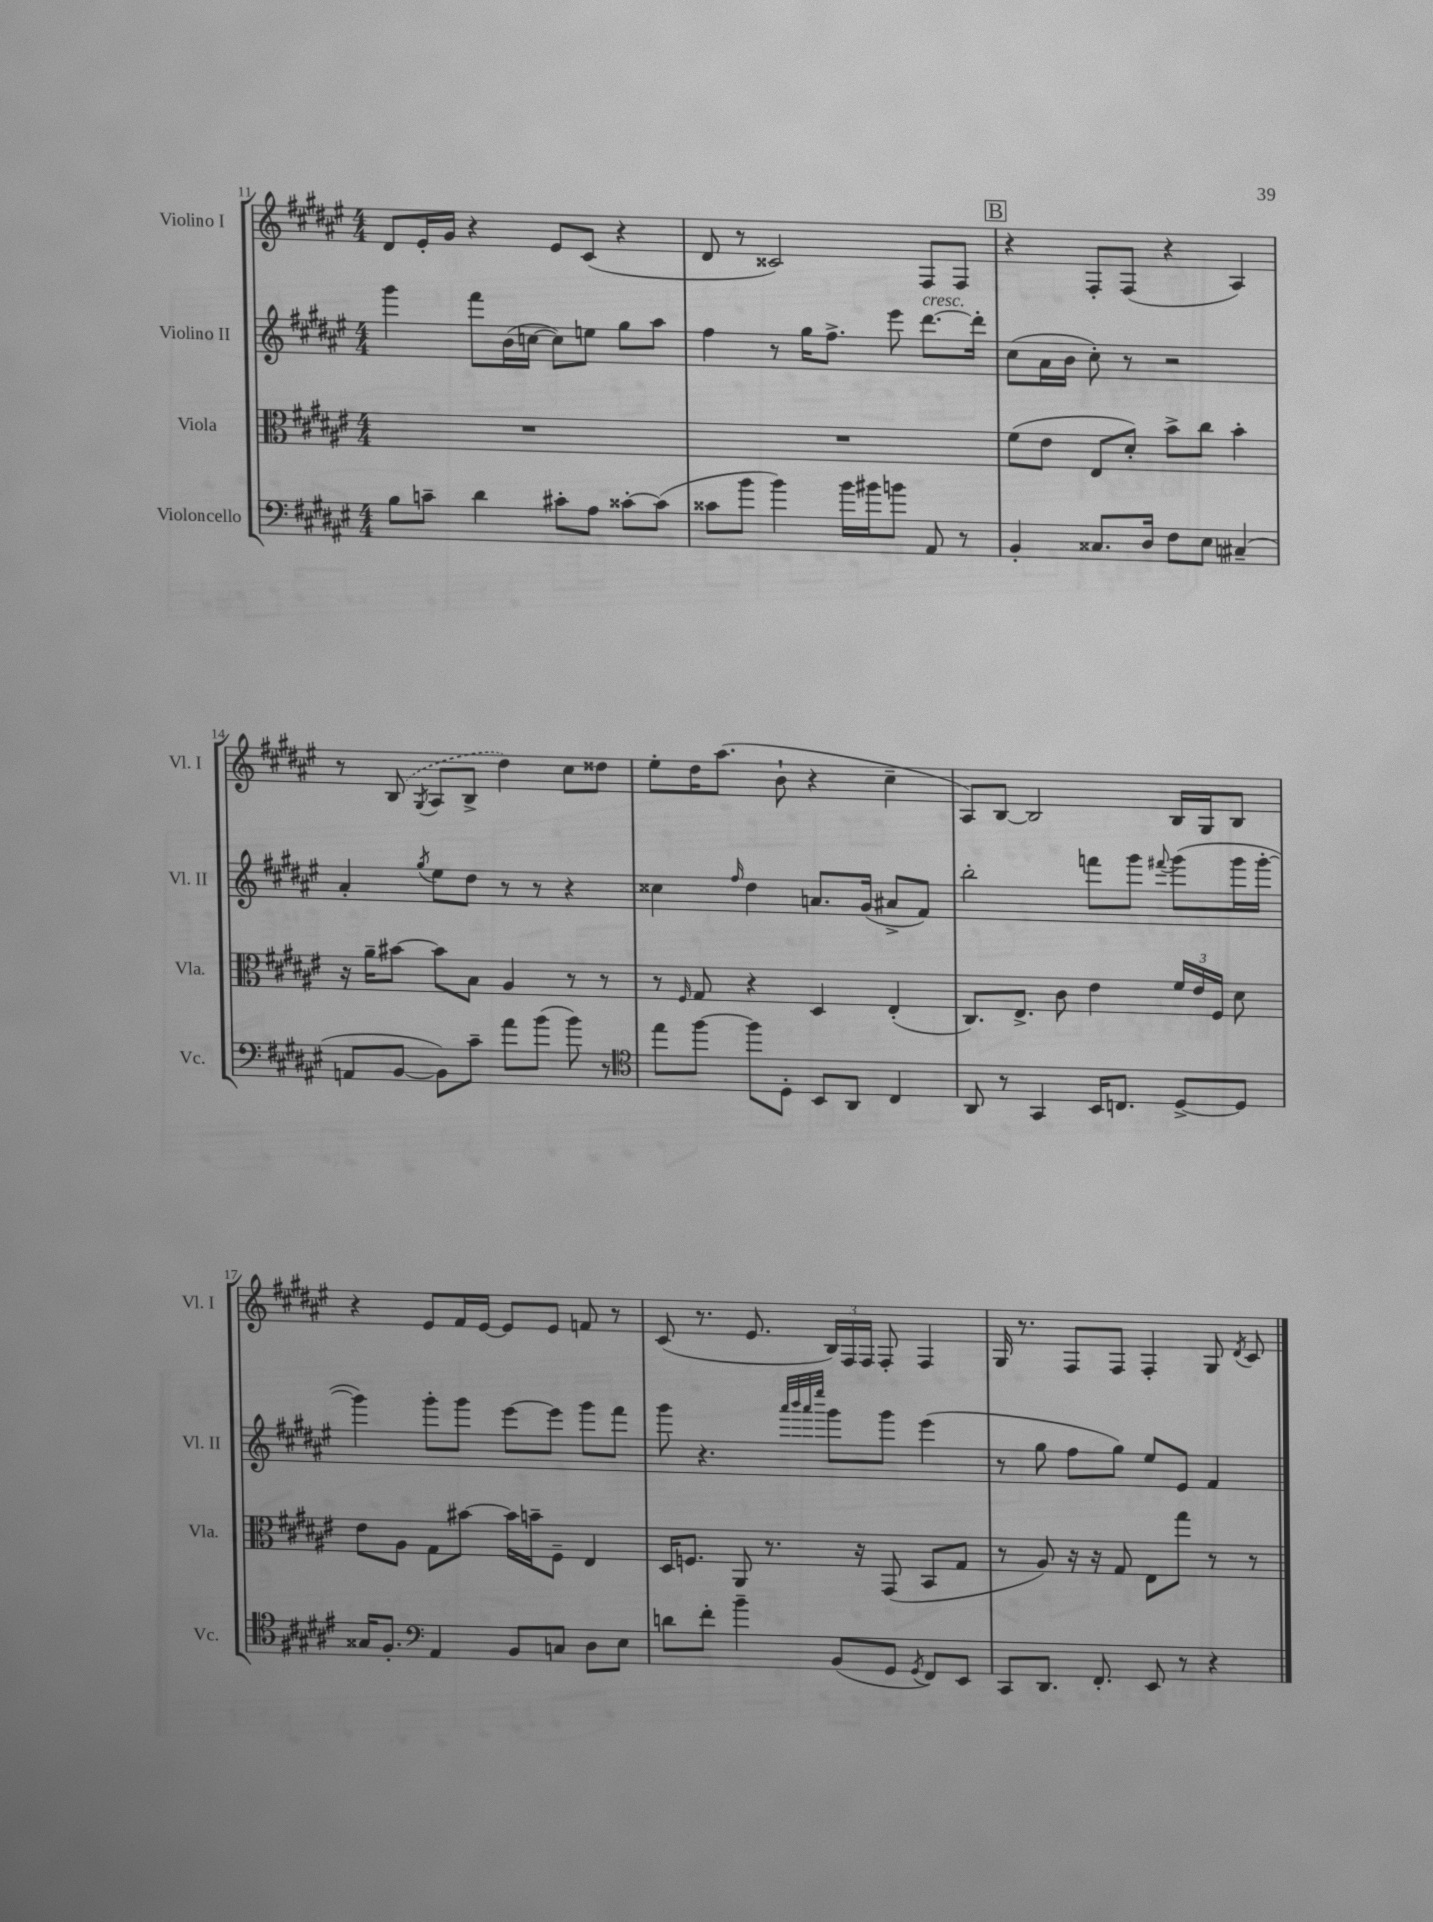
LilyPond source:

<<
\new StaffGroup <<
\new Staff = "s0" \with { instrumentName = "Violino I" shortInstrumentName = "Vl. I" } {
    \clef treble \key fis \major \numericTimeSignature \time 4/4
    \autoBeamOff dis'8[ eis'16-. gis'16] r4 eis'8[ cis'8]( r4 |
    dis'8 r8 cisis'2) fis8[ fis8] |
    \mark \markup { \box "B" } r4 fis8[-. fis8]( r4 ais4) |
    r8 \once \slurDashed b8( \acciaccatura { gis8 } ais8[ b8]-> dis''4) cis''8[ disis''8] |
    eis''8[-. dis''16 ais''8.]( b'8-! r4 cis''4-- |
    ais8[) b8]~ b2 b16[ gis16 b8] |
    r4 eis'8[ fis'16 eis'16]~ eis'8[ eis'8] f'8 r8 |
    cis'8( r8. eis'8. \tuplet 3/2 { b16[) fis16 fis16] } fis8-. fis4 |
    gis16 r8. fis8[ fis8] fis4-. gis8 \acciaccatura { dis'8 } cis'8 \bar "|." |
}
\new Staff = "s1" \with { instrumentName = "Violino II" shortInstrumentName = "Vl. II" } {
    \clef treble \key fis \major \numericTimeSignature \time 4/4
    \autoBeamOff gis'''4 fis'''8[ b'16( c''16]~ c''8[) e''8] gis''8[ ais''8] |
    fis''4 r8 gis''16[ fis''8.]-> eis'''8 dis'''8.[~^\markup { \italic "cresc." } dis'''16]-. |
    \mark \markup { \box "B" } cis''8[( ais'16 b'16] cis''8-.) r8 r2 |
    ais'4-. \acciaccatura { gis''8 } eis''8[ dis''8] r8 r8 r4 |
    cisis''4 \grace { fis''16 } dis''4 a'8.[ gis'16]( ais'8[-> fis'8]) |
    b''2-. f'''8[ gis'''8] \appoggiatura { fis'''8 } gis'''8[( gis'''16 gis'''16]~-. |
    gis'''4) gis'''8[-. gis'''8] eis'''8[~ eis'''8] gis'''8[ fis'''8] |
    gis'''8 r4. \grace { ais'''32[ b'''32 ais'''32 eis''''32] } gis'''8[ gis'''8] eis'''4( |
    r8 gis''8 fis''8[ gis''8]) eis''8[ eis'8] fis'4 \bar "|." |
}
\new Staff = "s2" \with { instrumentName = "Viola" shortInstrumentName = "Vla." } {
    \clef alto \key fis \major \numericTimeSignature \time 4/4
    \autoBeamOff R1 |
    R1 |
    \mark \markup { \box "B" } fis'8[( eis'8] eis8[ dis'8]-.) b'8[-> cis''8] b'4-. |
    r16 ais'16[-- bis'8]~ bis'8[ b8] ais4 r8 r8 |
    r8 \grace { fis16 } gis8 r4 dis4 eis4-.( |
    cis8.[) eis8.]-> cis'8 eis'4 \tuplet 3/2 { fis'16[ eis'16 fis16] } dis'8 |
    eis'8[ ais8] gis8[ bis'8]~ bis'16[ b'16-- fis8]-- eis4 |
    dis16[ f8.] ais,8 r8. r16 gis,8( b,8[ gis8] |
    r8 ais8) r16 r16 gis8 eis8[ gis''8] r8 r8 \bar "|." |
}
\new Staff = "s3" \with { instrumentName = "Violoncello" shortInstrumentName = "Vc." } {
    \clef bass \key fis \major \numericTimeSignature \time 4/4
    \autoBeamOff b8[ c'8]-- dis'4 cis'8[-. ais8] cisis'8[~-. cisis'8]( |
    cisis'8[ b'8] b'4) b'16[ bis'16 b'8] ais,8 r8 |
    \mark \markup { \box "B" } b,4-. cisis8.[ dis16] fis8[ eis8] cis4--( |
    a,8[ b,8]~ b,8[) cis'8]-- ais'8[ b'8]( b'8) r8 |
    \clef tenor eis''8[ fis''8]~ fis''8[ dis8]-. b,8[ ais,8] cis4 |
    ais,8 r8 gis,4 b,16[ c8.] dis8[~-> dis8] |
    gisis16[ fis8.]-. \clef bass ais,4 b,8[ c8] dis8[ eis8] |
    d'8[ fis'8]-. b'4-- b,8[( gis,8] \acciaccatura { gis,8 } fis,8[) eis,8] |
    cis,8[ dis,8.] fis,8.-. eis,8 r8 r4 \bar "|." |
}
>>
>>
\layout { \context { \Score currentBarNumber = #11 } }
